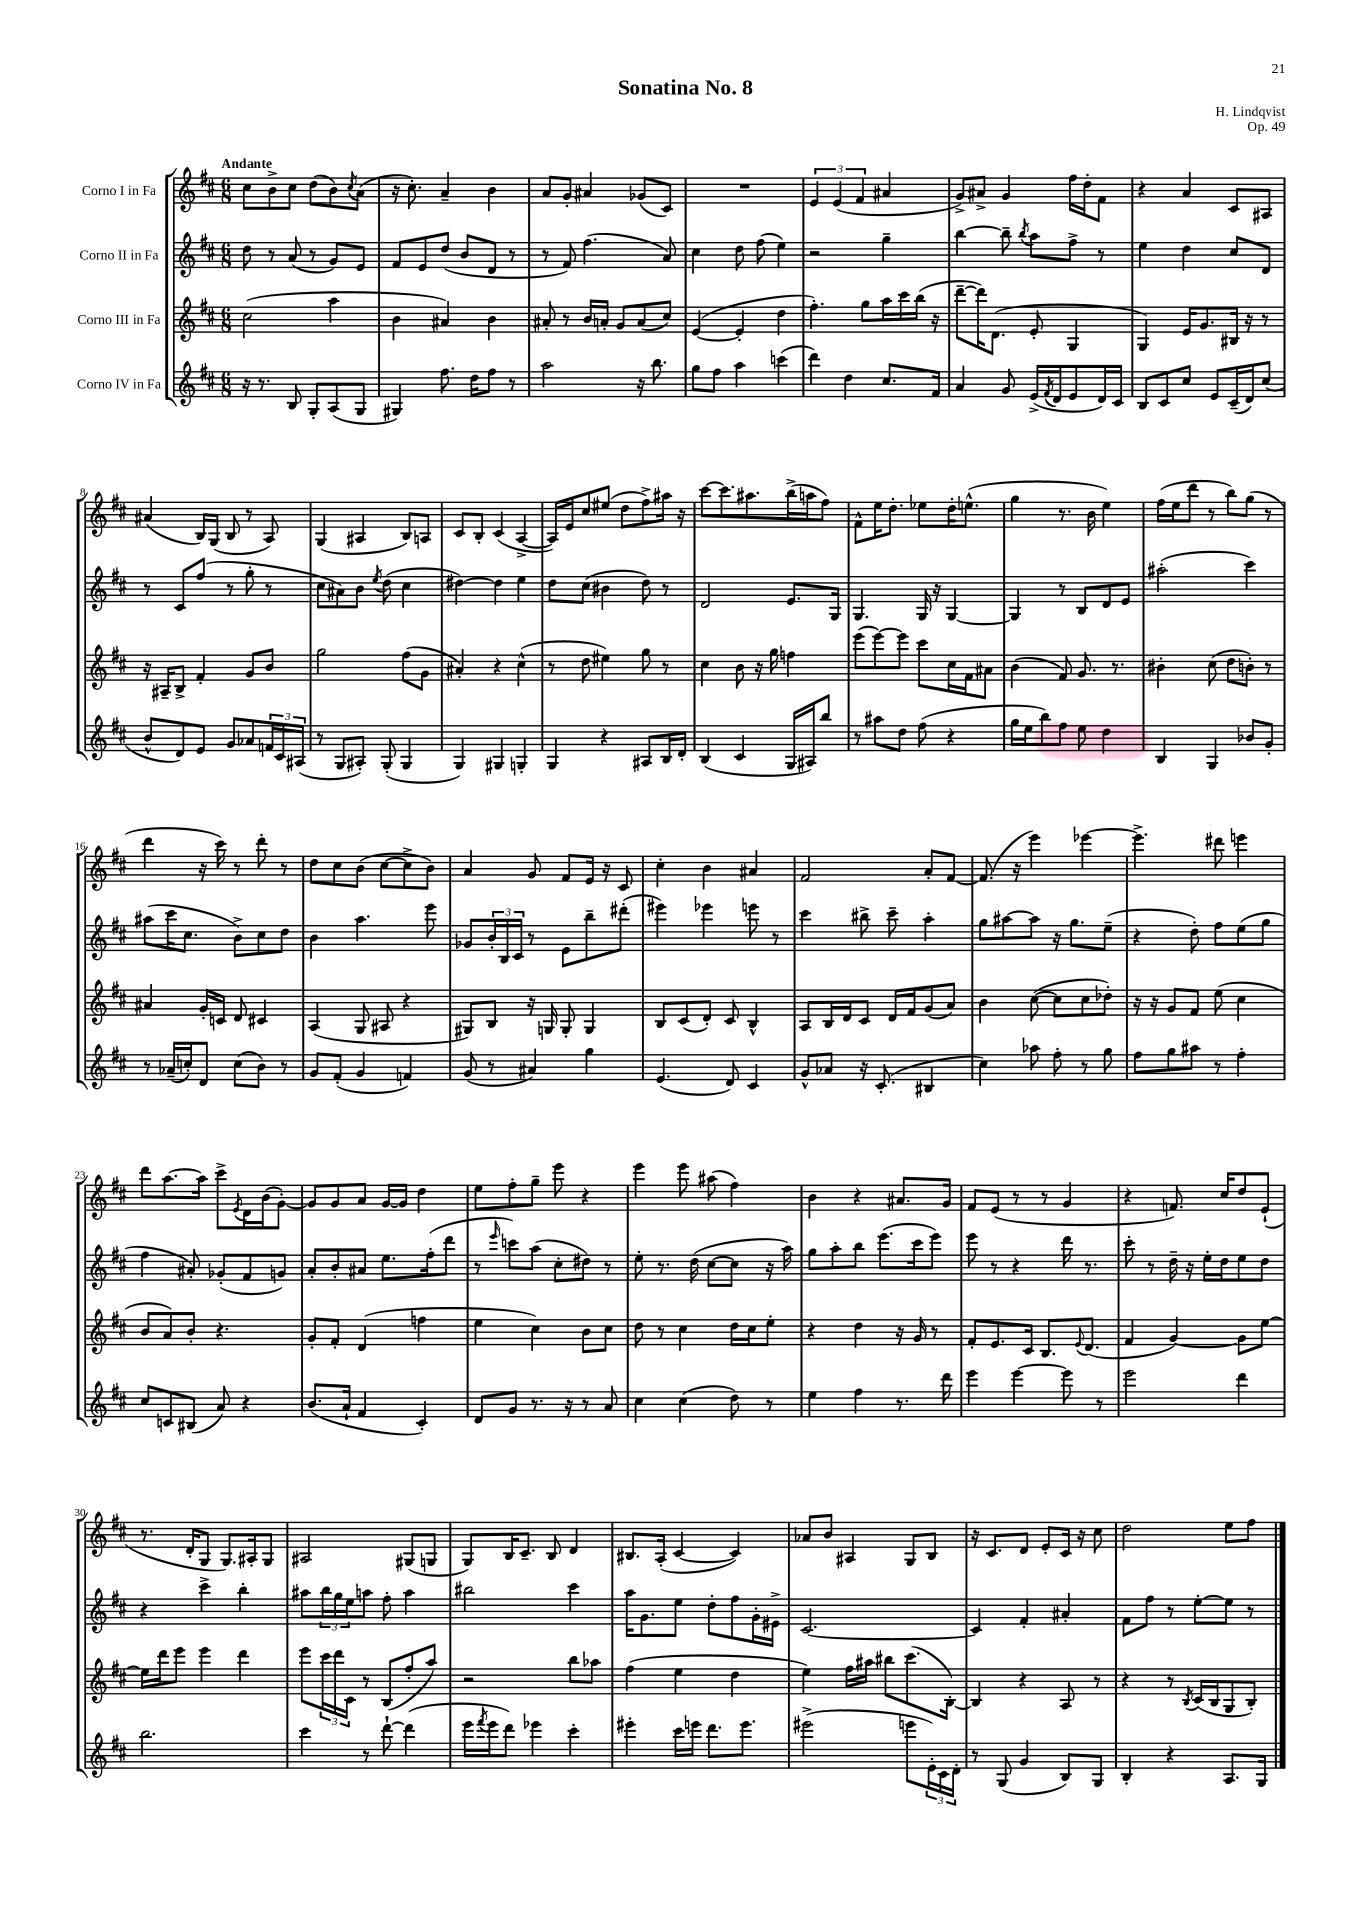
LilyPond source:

\header { title = "Sonatina No. 8" composer = "H. Lindqvist" opus = "Op. 49" }
<<
\new StaffGroup <<
\new Staff = "s0" \with { instrumentName = "Corno I in Fa" } {
    \clef treble \key d \major \numericTimeSignature \time 6/8 \tempo "Andante"
    cis''8 b'8-> cis''8 d''8( b'8) \acciaccatura { cis''8 } a'8( |
    r16 cis''8.-.) a'4-- b'4 |
    a'8 g'8-. ais'4 ges'8( cis'8) |
    R2. |
    \tuplet 3/2 { e'4 e'4( fis'4 } ais'4 |
    g'8->) ais'8-> g'4 fis''16 d''16-. fis'8 |
    r4 a'4 cis'8 ais8 |
    ais'4( b16) g16( b8 r8 a8) |
    g4( ais4 b8) a8 |
    cis'8 b8-. cis'4( a4~-> |
    a16) e'16 cis''8 eis''8( d''8 fis''8->) ais''16 r16 |
    cis'''8~ cis'''8. ais''8. b''16->( a''16 fis''8) |
    fis'8-^ e''16 d''8.-. ees''8 d''16-. e''8.-^( |
    g''4 r8. b'16 e''4) |
    fis''16( e''16 d'''8 r8 b''8) g''8( r8 |
    d'''4 r16 cis'''16) r8 d'''8-. r8 |
    d''8 cis''8 b'8( cis''8~ cis''8-> b'8) |
    a'4 g'8 fis'8 e'16 r16 cis'8 |
    cis''4-. b'4 ais'4 |
    fis'2 a'8-. fis'8~ |
    fis'8.( r16 e'''4) ees'''4~ |
    ees'''4.-> dis'''8 e'''4 |
    d'''8 a''8.~ a''16 cis'''8-> \acciaccatura { e'8 } d'16 b'16( g'8~-.) |
    g'8 g'8 a'8 g'16~ g'16 d''4 |
    e''8 fis''8-. g''8-- e'''8 r4 |
    e'''4 e'''8 ais''8( fis''4) |
    b'4 r4 ais'8. g'16 |
    fis'8 e'8( r8 r8 g'4 |
    r4 f'8.) cis''16 d''8 e'8-!( |
    r8. d'16-. g8 g8.) ais16-. g8 |
    ais2 gis8( g8 |
    g8) b16 cis'8.-- b8 d'4 |
    bis8. a16-.( cis'4~ cis'4) |
    aes'8 b'8 ais4 g8 b8 |
    r16 cis'8. d'8 e'8-. cis'16 r16 cis''8 |
    d''2 e''8 fis''8 \bar "|." |
}
\new Staff = "s1" \with { instrumentName = "Corno II in Fa" } {
    \clef treble \key d \major \numericTimeSignature \time 6/8
    d''8 r8 a'8( r8 g'8) e'8 |
    fis'8 e'8 d''8( b'8 d'8 r8 |
    r8 fis'8) fis''4.( a'8) |
    cis''4 d''8 fis''8( e''4) |
    r2 g''4-- |
    b''4~ b''8-- \acciaccatura { b''8 } a''8 fis''8-> r8 |
    e''4 d''4 cis''8 d'8 |
    r8 cis'8 fis''8( r8 g''8-. r8 |
    cis''8 ais'8) b'8 \acciaccatura { e''8 } d''8( cis''4 |
    dis''4~) dis''4 e''4 |
    d''8 cis''8( bis'4 d''8) r8 |
    d'2 e'8. g16 |
    g4. g16 r16 g4~ |
    g4 r8 b8 d'8 e'8 |
    ais''2-.( cis'''4) |
    ais''8( cis'''16 cis''8. b'8->) cis''8 d''8 |
    b'4 a''4. e'''8 |
    ges'8 \tuplet 3/2 { b'16-. b16 cis'16 } r8 e'8 b''8-- dis'''8-.( |
    eis'''4) ees'''4 e'''8 r8 |
    cis'''4 bis''8-> cis'''8-- a''4-. |
    g''8 ais''8~ ais''8 r16 g''8. e''8--( |
    r4 d''8-.) fis''8 e''8( g''8 |
    fis''4 ais'8-.) ges'8-.( fis'8 g'8) |
    a'8-. b'8-. ais'8 e''8. fis''16-.( d'''8 |
    r8 \grace { e'''16 } c'''8) a''8( cis''8-. dis''8) r8 |
    e''8-. r8. d''16( cis''8~ cis''8 r16 a''16) |
    g''8 a''8-. b''8 e'''8.( cis'''16 e'''8) |
    e'''8 r8 r4 d'''16 r8. |
    cis'''8-. r8 d''16-- r16 e''16-. d''16 e''8 d''8 |
    r4 cis'''4-> b''4-. |
    ais''8 \tuplet 3/2 { b''16 g''16 e''16 } a''8 fis''8-. a''4 |
    bis''2 cis'''4 |
    a''16 g'8. e''8 d''8-. fis''8 g'16-. eis'16-> |
    cis'2.~ |
    cis'4 fis'4-. ais'4-. |
    fis'8 fis''8 r8 e''8~-. e''8 r8 \bar "|." |
}
\new Staff = "s2" \with { instrumentName = "Corno III in Fa" } {
    \clef treble \key d \major \numericTimeSignature \time 6/8
    cis''2( a''4 |
    b'4 ais'4) b'4 |
    ais'8-. r8 b'16 a'16-. g'8 a'8( cis''8) |
    e'4~( e'4-. d''4 |
    fis''4.-.) g''8 a''16 cis'''16 b''16( r16 |
    d'''8~-- d'''16) d'8.( e'8-. g4 |
    g4) e'16 g'8. bis16 r16 r8 |
    r16 ais16-- b8-> fis'4-. g'8 b'8 |
    g''2 fis''8( g'8 |
    ais'4-.) r4 cis''4-^( |
    r8 d''8 eis''4) g''8 r8 |
    cis''4 b'8 r16 g''16 f''4 |
    e'''8( e'''8~) e'''8 cis'''8 cis''16 fis'16 ais'8 |
    b'4( fis'8) g'8. r8. |
    bis'4-. cis''8( d''8 b'8-.) r8 |
    ais'4 g'16-. c'16 d'8 cis'4 |
    a4( g8 ais8 r4 |
    gis8) b8 r16 g16 g8-. g4 |
    b8 cis'8( d'8-.) cis'8 b4-^ |
    a8 b16 d'16 cis'8 d'16 fis'16 g'8( a'8) |
    b'4 cis''8~( cis''8 cis''8 des''8-.) |
    r16 r16 g'8 fis'8 e''8( cis''4 |
    b'8 a'8) b'8-. r4. |
    g'8-. fis'8-. d'4( f''4 |
    e''4 cis''4) b'8 cis''8 |
    d''8 r8 cis''4 d''16 cis''16 e''8-. |
    r4 d''4 r16 g'16 r8 |
    fis'8-. e'8. cis'16 b8. \appoggiatura { e'8 } d'8.( |
    fis'4 g'4~) g'8 e''8~ |
    e''16 d'''16 e'''8 e'''4 d'''4 |
    e'''8 \tuplet 3/2 { cis'''16 d'''16 cis'16 } r8 b8( fis''8-. a''8) |
    r2 b''8 aes''8 |
    fis''4( e''4 d''4 |
    e''4) fis''16 ais''16 bis''8 cis'''8.( b16~-.) |
    b4 r4 a8 r8 |
    r4 r8 \acciaccatura { b8 } cis'16( b16 g8 b8-.) \bar "|." |
}
\new Staff = "s3" \with { instrumentName = "Corno IV in Fa" } {
    \clef treble \key d \major \numericTimeSignature \time 6/8
    r16 r8. b8 g8-. a8( g8 |
    gis4) fis''8. d''16 fis''8 r8 |
    a''2 r16 b''8. |
    g''8 fis''8 a''4 c'''4( |
    d'''4) d''4 cis''8. fis'16 |
    a'4 g'8 e'16->( \acciaccatura { fis'8 } d'16 e'8 d'16) cis'16 |
    b8 cis'8 cis''8 e'8 cis'16--( d'16) cis''8( |
    b'8-^ d'8) e'8 g'8 aes'8 \tuplet 3/2 { f'16 cis'16 ais16( } |
    r8 g8 ais8-.) g8-.( g4 |
    g4) gis4 g4-. |
    g4 r4 ais8 b16 d'16-. |
    b4( cis'4 g16 ais16) b''8 |
    r8 ais''8 d''8 fis''8( r4 |
    g''16 e''16 b''8) fis''8 e''8 d''4 |
    b4 g4 bes'8 g'8-. |
    r8 aes'16--( c''16-.) d'8 c''8( b'8) r8 |
    g'8 fis'8-.( g'4 f'4) |
    g'8( r8 ais'4) g''4 |
    e'4.( d'8) cis'4 |
    g'8-^ aes'8 r16 cis'8.-.( bis4 |
    cis''4) aes''8 fis''8-. r8 g''8 |
    fis''8 g''8 ais''8 r8 fis''4-. |
    cis''8 c'8 bis8( a'8) r4 |
    b'8.( a'16-! fis'4 cis'4-.) |
    d'8 g'8 r8. r16 r8 a'8 |
    cis''4 cis''4( d''8) r8 |
    e''4 fis''4 r8. d'''16 |
    e'''4 e'''4~ e'''8 r8 |
    e'''2 d'''4 |
    b''2. |
    cis'''4 r8 d'''8~-! d'''4( |
    e'''16 \acciaccatura { fis'''8 } e'''16 d'''8) ees'''4 cis'''4-. |
    eis'''4-. cis'''16 e'''16 d'''8. e'''8. |
    eis'''2->( e'''8 \tuplet 3/2 { e'16-.) cis'16 d'16-. } |
    r8 g8( g'4 b8) g8 |
    b4-. r4 a8. g16 \bar "|." |
}
>>
>>
